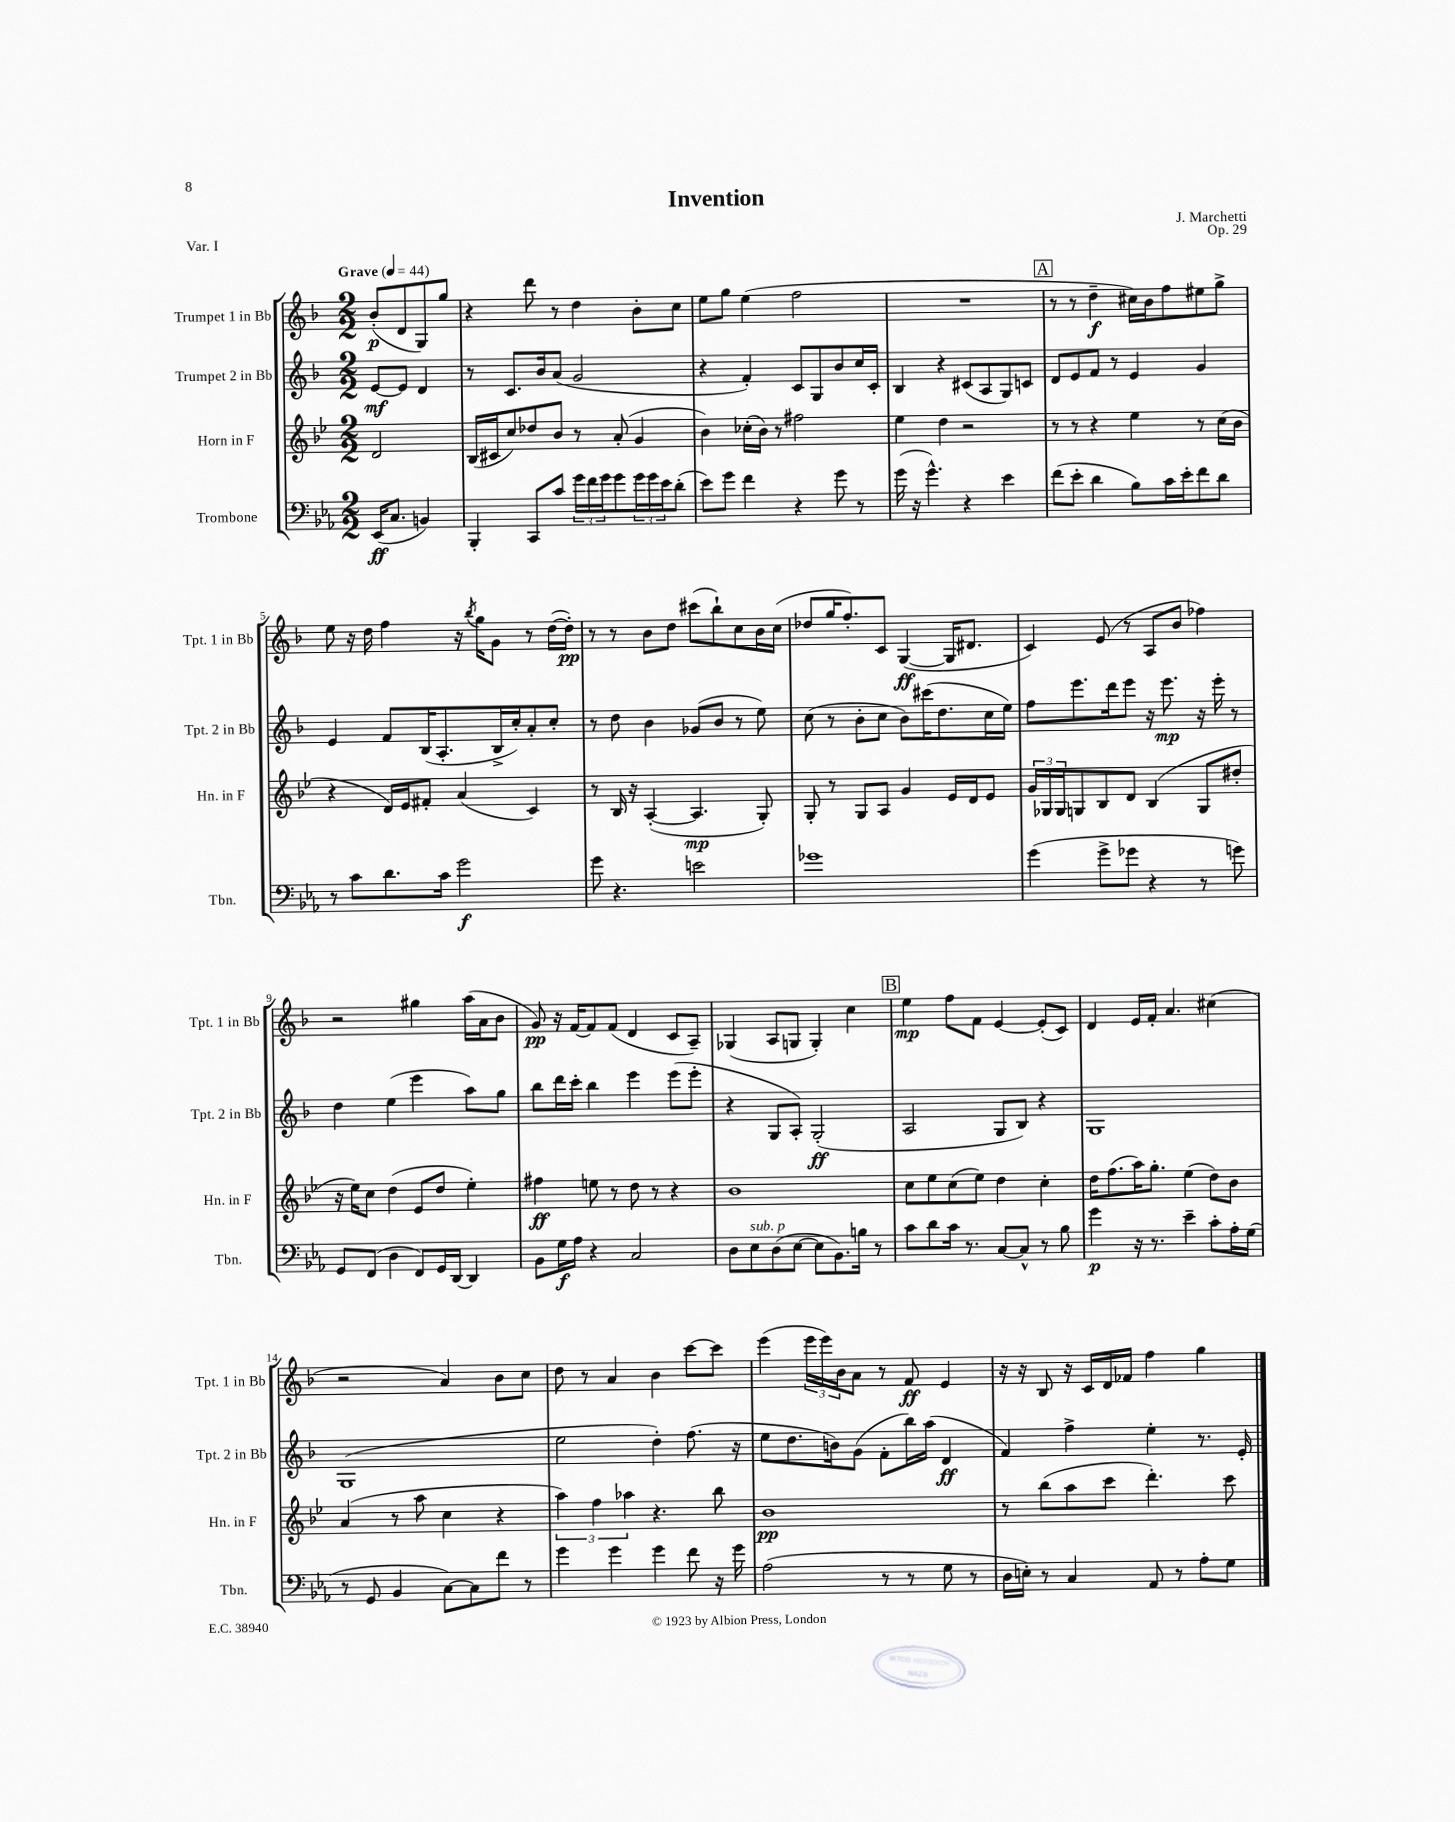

**kern	**kern	**kern	**kern
*staff4	*staff3	*staff2	*staff1
*clefF4	*clefG2	*clefG2	*clefG2
*k[b-e-a-]	*k[b-e-]	*k[b-]	*k[b-]
*M2/2	*M2/2	*M2/2	*M2/2
*MM44	*MM44	*MM44	*MM44
(16EE-	2d	[8e	(8b-'
8.C	.	.	.
.	.	8e]	8d
4BB)	.	4d	8G)
.	.	.	8gg
=	=	=	=
4BBB-'	(16B-	8r	4r
.	16c#	.	.
.	8cc)	8.c	.
8CC	8dd-	.	8ddd
.	.	16b-	.
8c	8b-	(8a	8r
24g	8r	2g	4dd
24f	.	.	.
24g	.	.	.
8g	(8a'	.	.
24g	4g	.	8b-'
24g	.	.	.
24e-	.	.	.
(8d'	.	.	8cc
=	=	=	=
8e-)	4b-)	4r	8ee
8g	.	.	8gg
4f	(16cc-'	4f')	(4ee
.	16b-)	.	.
.	8r	.	.
4r	2ff#	8c	2ff
.	.	8G	.
8g	.	8b-	.
8r	.	16cc	.
.	.	16c'	.
=	=	=	=
(16g	4ee-	4B-	1r
16r	.	.	.
4.g^^)	.	.	.
.	4dd	4r	.
4r	2r	(8c#	.
.	.	8A	.
4e-	.	8G)	.
.	.	8c	.
=	=	=	=
(8f	8r	8d	8r
8e-'	8r	8e	8r
4d	4r	8f	4dd~
.	.	8r	.
8B-)	4ee-	4e	16cc#)
.	.	.	16b-
16c	.	.	8ff
16e-'	.	.	.
8f	8r	4g	8ee#
8d	(16cc	.	8gg^
.	16b-	.	.
=	=	=	=
8r	4r	4e	8ee
8c	.	.	16r
.	.	.	16dd
8.d	16d)	8f	4ff
.	16e-	.	.
.	8f#'	(16B-	.
16c	.	8.A'	.
2g	(4a	.	16r
.	.	.	8qbb-
.	.	.	16gg
.	.	16B-^	8g
.	.	16cc')	.
.	4c)	8a'	8r
.	.	8cc'	([16dd
.	.	.	16dd'])
=	=	=	=
8g	8r	8r	8r
4.r	16B-	8dd	8r
.	16r	.	.
.	([4A'	4b-	8b-
.	.	.	8dd
2e	4.A]	(8g-	(8ccc#
.	.	8b-	8bb-`)
.	.	8r	8cc
.	8G')	8ee)	16b-
.	.	.	(16cc
=	=	=	=
1g-	8G'	(8cc	8dd-
.	8r	8r	16gg
.	.	.	8.ff')
.	8G	8b-'	.
.	8A	8cc	8c
.	4g	8b-)	([4G
.	.	(16ccc#	.
.	.	8.dd	.
.	16e-	.	16G]
.	16d	.	8.d#
.	8e-	16cc	.
.	.	16ee)	.
=	=	=	=
(4g	24g	8ff	4c)
.	24G-	.	.
.	24G-	.	.
.	8G	8.eee	.
8g^	8B-	.	(8e
.	.	16ddd	.
8g-	8d	8eee	8r
4r	(4B-	16r	8A
.	.	8.eee	.
.	.	.	8b-
8r	8G	16r	4ff-)
.	.	16eee'	.
8g)	8dd#'	8r	.
=	=	=	=
8GG	16r	4dd	2r
.	16ee-)	.	.
(8FF	8cc	.	.
4D	(4dd	(4ee	.
8FF)	8e-	4eee	4gg#
16GG	8dd	.	.
[16DD	.	.	.
4DD]	4ee-')	8aa)	(16aa
.	.	.	16a
.	.	8gg	8b-
=	=	=	=
8BB-	4ff#	8bb-	8g)
16G	.	16ddd	16r
16A-	.	16ccc'	[16f
4r	8ee	4bb-	8f]
.	8r	.	(8f
2C	8dd	4eee	4d
.	8r	.	.
.	4r	(8eee	8c
.	.	8eee'	8A~)
=	=	=	=
8D	1b-	4r	(4G-
8E-	.	.	.
(8D	.	8G	8A
[8E-	.	8A')	8G
8E-]	.	(2G'	4G')
8.BB-)	.	.	.
.	.	.	4cc
16B	.	.	.
8r	.	.	.
=	=	=	=
8c	8cc	2A	4ee
8d	8ee-	.	.
16c	(8cc	.	8ff
8.r	.	.	.
.	8ee-)	.	8f
[8C	4dd	8G	[4e
8C^^]	.	8B-)	.
8r	4cc'	4r	(8e']
8B-	.	.	8c)
=	=	=	=
4g	16dd	1G	4d
.	(8.ff	.	.
16r	16aa)	.	16e
8.r	8.gg'	.	16f'
.	.	.	4.a
4e-~	(4ee-	.	.
8c'	8dd)	.	(4cc#
16A-'	8b-	.	.
(16G	.	.	.
=	=	=	=
8r	(4a	(1G	2r
8GG	.	.	.
4BB-	8r	.	.
.	8aa	.	.
[8C)	4cc	.	4a)
8C]	.	.	.
8f	4r	.	8b-
8r	.	.	8cc
=	=	=	=
4g	6aa)	2ee	8dd
.	.	.	8r
.	6ff	.	.
4g	.	.	4a
.	6aa-	.	.
4g	4.r	4dd')	4b-
8f	.	(8.ff	[8ccc
16r	8bb-	.	8ccc]
16g	.	16r	.
=	=	=	=
(2A-	1b-	8ee	(4eee
.	.	8.dd	.
.	.	.	24eee
.	.	.	24eee)
.	.	16b)	.
.	.	.	24b-
.	.	(8g	8a
8r	.	8f'	8r
8r	.	16bb-)	8f
.	.	(16aa	.
8G	.	4d	4e
8r	.	.	.
=	=	=	=
16D	8r	4f)	16r
16E')	.	.	16r
8r	(8bb-	.	8B-
4C	8aa	4ff^	16r
.	.	.	16c
.	8ccc	.	16d
.	.	.	16f-
8AA-	4.ddd')	4ee'	4ff
8r	.	.	.
8A-'	.	8.r	4gg
8G	8ccc	.	.
.	.	16e'	.
==	==	==	==
*-	*-	*-	*-
